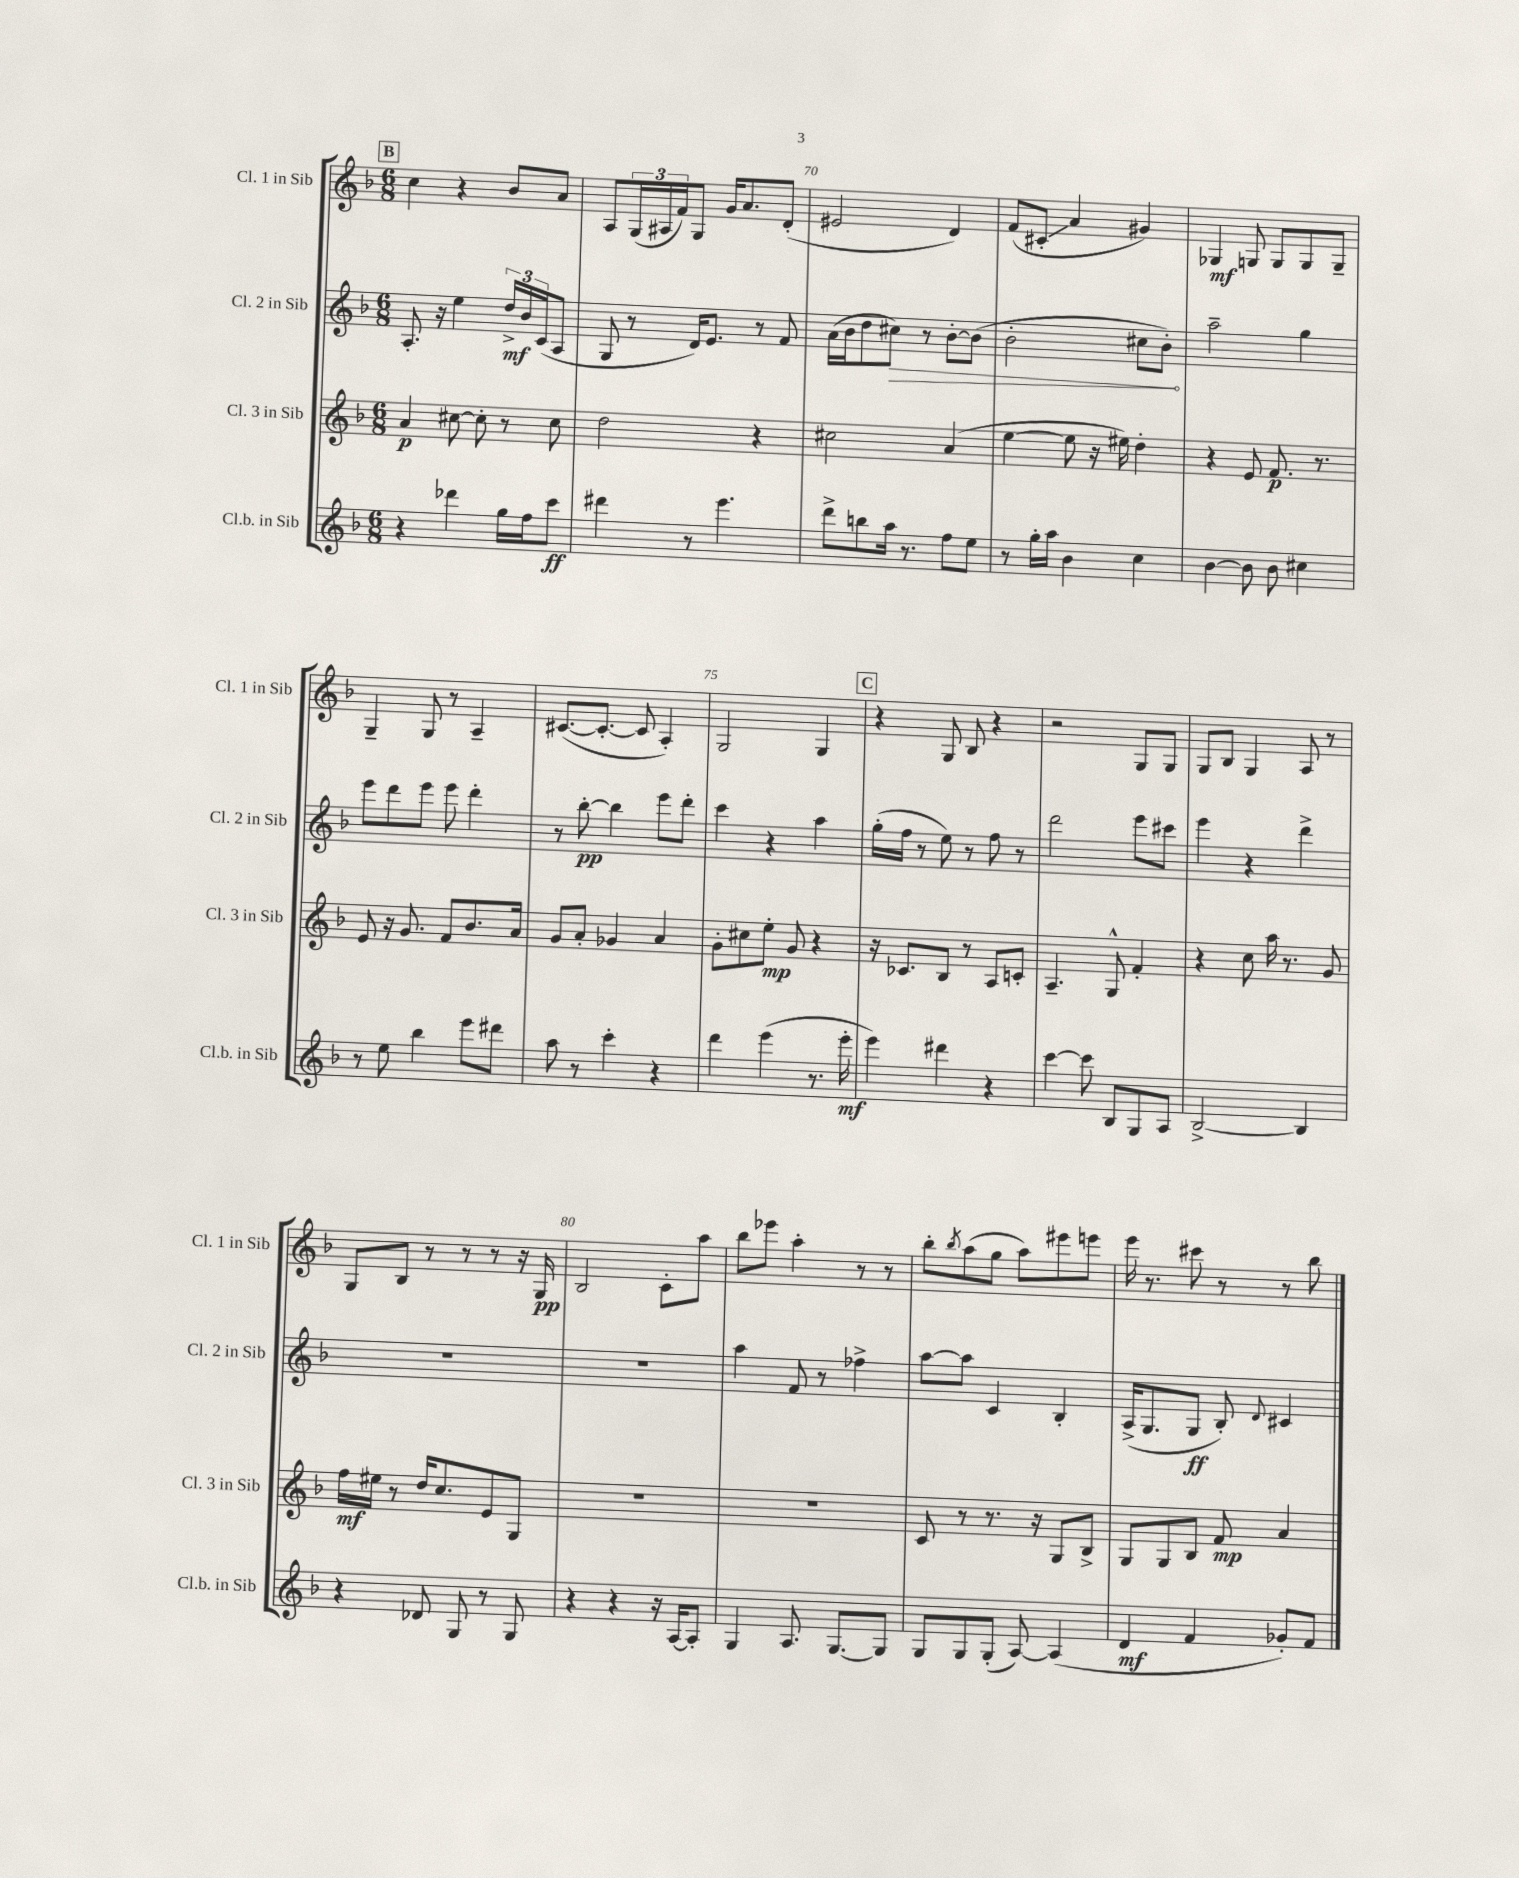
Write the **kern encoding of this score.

**kern	**kern	**kern	**kern
*staff4	*staff3	*staff2	*staff1
*clefG2	*clefG2	*clefG2	*clefG2
*k[b-]	*k[b-]	*k[b-]	*k[b-]
*M6/8	*M6/8	*M6/8	*M6/8
4r	4a	8.A'	4cc
.	.	16r	.
4ddd-	[8cc#	4ee	4r
.	8cc#']	.	.
16gg	8r	24dd^	8b-
.	.	24b-	.
16ff	.	.	.
.	.	(24c	.
8ccc	8cc#	8A	8a
=	=	=	=
4ddd#	2dd	8G	8A
.	.	8r	(24G
.	.	.	24A#
.	.	.	24f)
8r	.	16d)	8G
.	.	8.e	.
4.eee	.	.	16g
.	.	.	8.a
.	4r	8r	.
.	.	8f	(8d'
=	=	=	=
8ddd^	2cc#	(16a	2e#
.	.	16b-	.
8bb	.	8dd	.
16aa	.	8cc#)	.
8.r	.	.	.
.	.	8r	.
8ff	(4a	[8b-'	4d)
8ee	.	(8b-]	.
=	=	=	=
8r	[4ee	2b-'	(8f
16gg'	.	.	8c#'
16aa	.	.	.
4b-	8ee]	.	4a
.	16r	.	.
.	16ee#)	.	.
4cc	4dd'	8cc#	4g#)
.	.	8b-')	.
=	=	=	=
[4b-	4r	2aa~	4G-
8b-]	8e	.	8G
8b-	8.f	.	8G
4cc#	.	4gg	8G
.	8.r	.	.
.	.	.	8G~
=	=	=	=
8r	8e	8eee	4G~
8ee	16r	8ddd	.
.	8.g	.	.
4bb-	.	8eee	8G
.	8f	8eee	8r
8eee	8.b-	4ddd'	4A~
8ddd#	.	.	.
.	16a	.	.
=	=	=	=
8aa	8g	8r	([8.c#
8r	8a'	[8bb-'	.
.	.	.	8.c#'_
4ccc'	4g-	4bb-]	.
.	.	.	8c#]
4r	4a	8eee	4A')
.	.	8ddd'	.
=	=	=	=
4ddd	8g'	4ccc	2G
.	8cc#	.	.
(4eee	8ee'	4r	.
.	8g	.	.
8.r	4r	4aa	4G
16eee'	.	.	.
=	=	=	=
4eee)	16r	(16gg'	4r
.	8.c-	16ff	.
.	.	8r	.
4ddd#	8B-	8ee)	8G
.	8r	8r	8B-
4r	8A	8ff	4r
.	8c'	8r	.
=	=	=	=
[4ccc	4.A~	2ddd	2r
8ccc]	.	.	.
8B-	8G^^	.	.
8G	4f'	8eee	8G
8A	.	8ccc#	8G
=	=	=	=
[2B-^	4r	4eee	8G
.	.	.	8B-
.	8cc	4r	4G
.	16aa	.	.
.	8.r	.	.
4B-]	.	4ddd^	8A
.	8g	.	8r
=	=	=	=
4r	16ff	2.r	8G
.	16ee#	.	.
.	8r	.	8B-
8d-	16dd	.	8r
.	8.cc	.	.
8G	.	.	8r
8r	8e	.	8r
8G	8G	.	16r
.	.	.	16G
=	=	=	=
4r	2.r	2.r	2B-
4r	.	.	.
16r	.	.	8c'
[16A	.	.	.
8A']	.	.	8aa
=	=	=	=
4G	2.r	4aa	8bb-
.	.	.	8eee-
8.A	.	8f	4aa'
.	.	8r	.
[8.G	.	.	.
.	.	4ff-^	8r
8G]	.	.	8r
=	=	=	=
8G	8c	[8aa	8bb-'
.	.	.	8qbb-
8G	8r	8aa]	(8aa
(8G'	8.r	4c	8gg
[8A)	.	.	8aa)
.	16r	.	.
(4A]	8G	4B-'	8eee#
.	8B-^	.	8eee
=	=	=	=
4d	8G	(16A^	16eee
.	.	8.G	8.r
.	8G	.	.
4f	8B-	8G	8ccc#
.	8f	8B-')	8r
.	.	8qqd	.
8g-')	4a	4c#	8r
8f	.	.	8bb-
==	==	==	==
*-	*-	*-	*-
